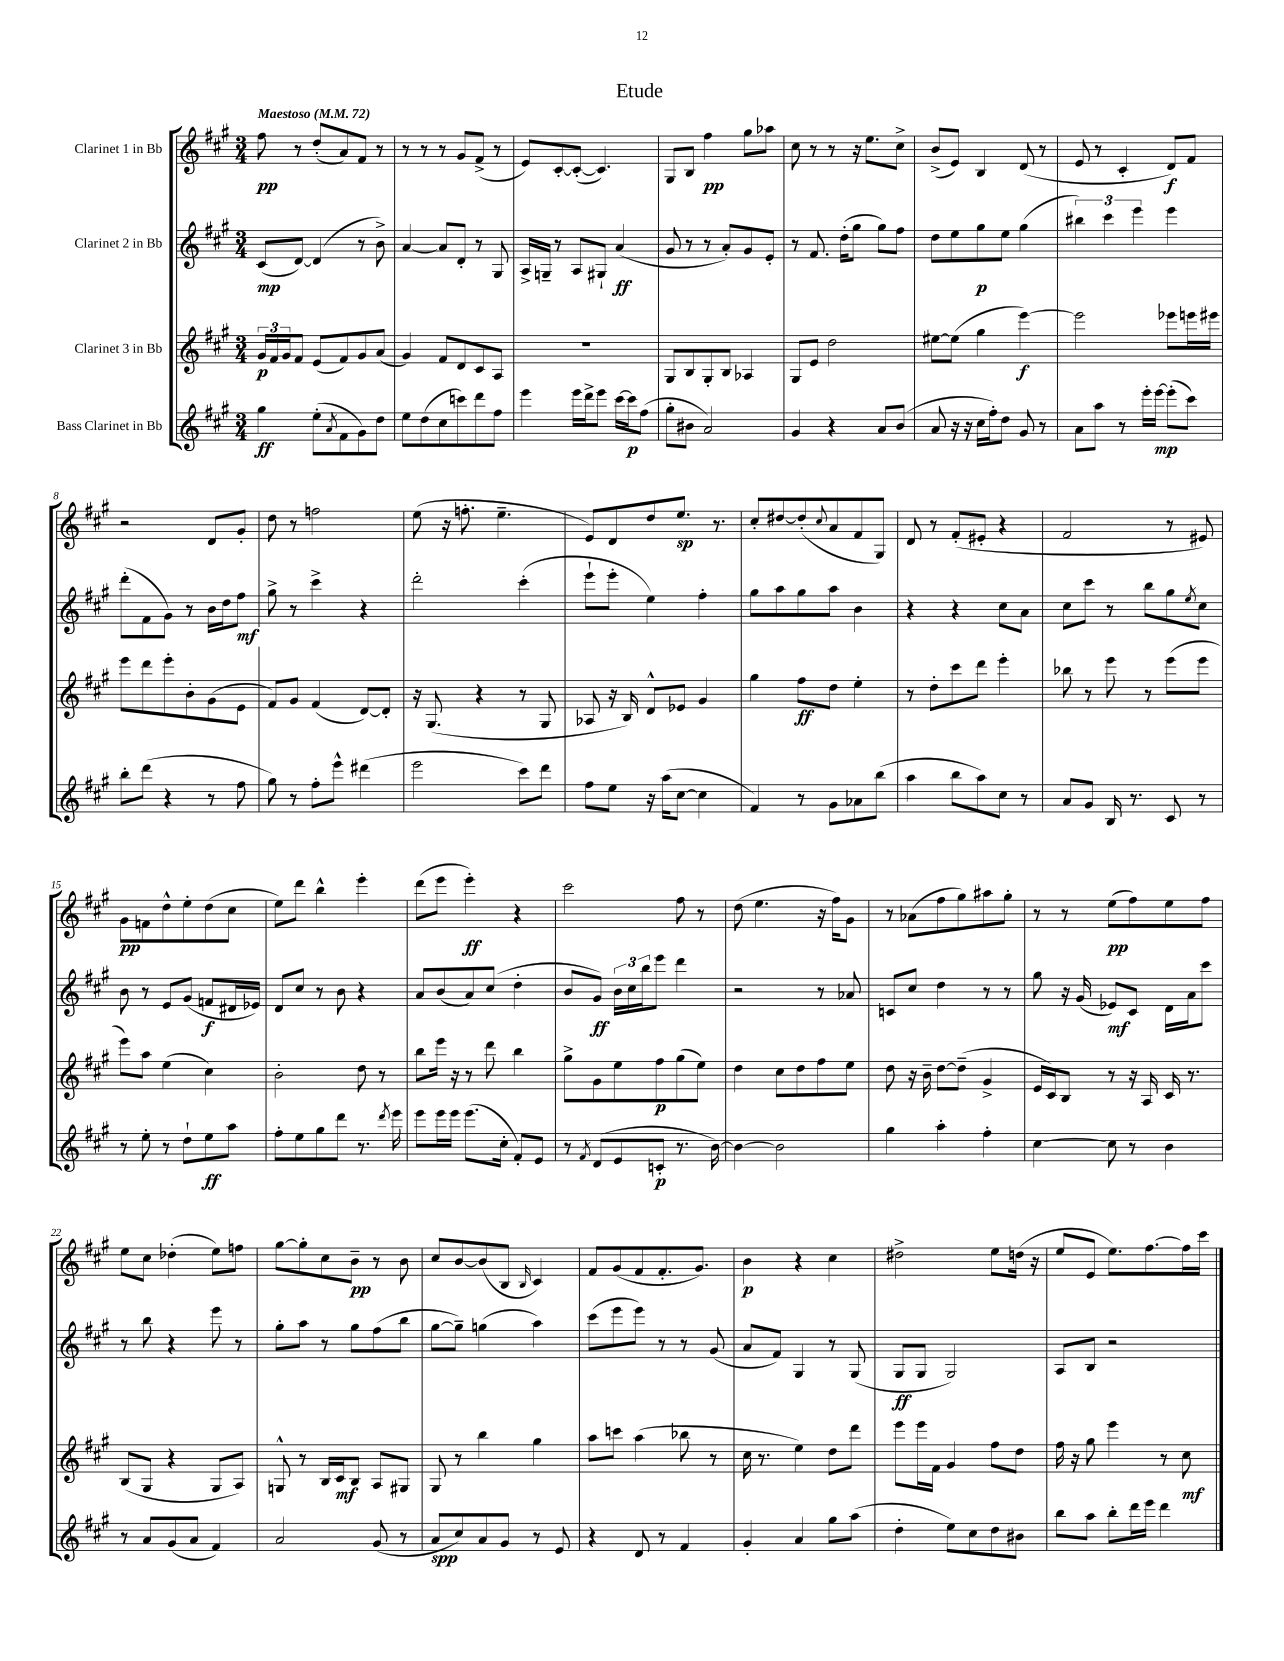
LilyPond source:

\header { title = "Etude" }
<<
\new StaffGroup <<
\new Staff = "s0" \with { instrumentName = "Clarinet 1 in Bb" } {
    \clef treble \key a \major \numericTimeSignature \time 3/4 \tempo "Maestoso" 4 = 72
    fis''8\pp r8 d''8-.( a'8) fis'8 r8 |
    r8 r8 r8 gis'8 fis'8->( r8 |
    e'8) cis'8~-. cis'8~-.( cis'4.) |
    gis8 b8 fis''4\pp gis''8 aes''8 |
    cis''8 r8 r8 r16 e''8. cis''8-> |
    b'8->( e'8) b4 d'8( r8 |
    e'8 r8 cis'4-. d'8\f) fis'8 |
    r2 d'8 gis'8-. |
    d''8 r8 f''2 |
    e''8( r16 f''8.-. e''4.-- |
    e'8) d'8 d''8 e''8.\sp r8. |
    cis''8-. dis''8~ dis''8-.( \appoggiatura { cis''8 } a'8 fis'8 gis8) |
    d'8 r8 fis'8-.( eis'8-. r4 |
    fis'2 r8 eis'8) |
    gis'8\pp f'8 d''8-^ e''8-. d''8( cis''8 |
    e''8) d'''8 b''4-^ e'''4-. |
    d'''8( e'''8 e'''4-.\ff) r4 |
    cis'''2 fis''8 r8 |
    d''8( e''4. r16 fis''16) gis'8 |
    r8 aes'8( fis''8 gis''8) ais''8 gis''8-. |
    r8 r8 e''8\pp( fis''8) e''8 fis''8 |
    e''8 cis''8 des''4-.( e''8) f''8 |
    gis''8~ gis''8-. cis''8 b'8--\pp r8 b'8 |
    cis''8 b'8~ b'8( b8 \grace { b16 } cis'4) |
    fis'8 gis'8( fis'8 fis'8.-. gis'8.) |
    b'4\p r4 cis''4 |
    dis''2-> e''8 d''16( r16 |
    e''8 e'8 e''8.) fis''8.~ fis''16 cis'''16 \bar "|." |
}
\new Staff = "s1" \with { instrumentName = "Clarinet 2 in Bb" } {
    \clef treble \key a \major \numericTimeSignature \time 3/4
    cis'8\mp( d'8~) d'4( r8 b'8->) |
    a'4~ a'8 d'8-. r8 gis8 |
    a16-> g16-- r8 a8 gis8-! a'4\ff( |
    gis'8 r8 r8 a'8-.) gis'8 e'8-. |
    r8 fis'8. d''16-.( gis''8 gis''8) fis''8 |
    d''8 e''8 gis''8\p e''8 gis''4( |
    \tuplet 3/2 { bis''4) cis'''4 e'''4 } e'''4 |
    d'''8-.( fis'8 gis'8) r8 b'16 d''16 fis''8\mf |
    gis''8-> r8 cis'''4-> r4 |
    d'''2-. cis'''4-.( |
    e'''8-! e'''8-. e''4) fis''4-. |
    gis''8 a''8 gis''8 a''8 b'4 |
    r4 r4 cis''8 a'8 |
    cis''8 cis'''8 r8 b''8 gis''8 \acciaccatura { e''8 } cis''8 |
    b'8 r8 e'8 gis'8( f'8\f dis'16 ees'16) |
    d'8 cis''8 r8 b'8 r4 |
    a'8 b'8( a'8) cis''8( d''4-. |
    b'8 gis'8\ff) \tuplet 3/2 { b'16 cis''16 b''16 } e'''8 d'''4 |
    r2 r8 aes'8 |
    c'8 cis''8 d''4 r8 r8 |
    gis''8 r16 gis'16( ees'8\mf) cis'8 d'16 a'16 cis'''8 |
    r8 b''8 r4 e'''8 r8 |
    gis''8-. a''8 r8 gis''8 fis''8( b''8 |
    gis''8~ gis''8--) g''4( a''4) |
    cis'''8( e'''8 e'''8) r8 r8 gis'8( |
    a'8 fis'8) gis4 r8 gis8( |
    gis8\ff gis8 gis2) |
    a8 b8 r2 \bar "|." |
}
\new Staff = "s2" \with { instrumentName = "Clarinet 3 in Bb" } {
    \clef treble \key a \major \numericTimeSignature \time 3/4
    \tuplet 3/2 { gis'16\p fis'16 gis'16 } fis'8 e'8( fis'8) gis'8 a'8( |
    gis'4) fis'8 d'8 cis'8 a8 |
    R2. |
    gis8 b8 gis8-. b8 aes4 |
    gis8 e'8 d''2 |
    eis''8~ eis''8( gis''4 e'''4~\f) |
    e'''2 ees'''8 e'''16 eis'''16 |
    e'''8 d'''8 e'''8-. b'8-. gis'8( e'8 |
    fis'8) gis'8 fis'4( d'8~) d'8-. |
    r16 gis8.( r4 r8 gis8 |
    aes8 r16 b16) d'8-^ ees'8 gis'4 |
    gis''4 fis''8\ff d''8 e''4-. |
    r8 d''8-. cis'''8 d'''8 e'''4-. |
    bes''8 r8 e'''8 r8 e'''8( e'''8 |
    e'''8) a''8 e''4( cis''4) |
    b'2-. d''8 r8 |
    b''8 e'''16 r16 r8 d'''8 b''4 |
    gis''8-> gis'8 e''8 fis''8\p gis''8( e''8) |
    d''4 cis''8 d''8 fis''8 e''8 |
    d''8 r16 b'16-- d''8~ d''8--( gis'4-> |
    e'16 cis'16) b8 r8 r16 a16 cis'16 r8. |
    b8( gis8 r4 gis8 a8) |
    g8-^ r8 b16 cis'16\mf b8 a8 gis8 |
    gis8 r8 b''4 gis''4 |
    a''8 c'''8 a''4( bes''8 r8 |
    cis''16 r8. e''4) d''8 d'''8 |
    e'''8 e'''16 fis'16 gis'4 fis''8 d''8 |
    fis''16 r16 gis''8 e'''4 r8 cis''8\mf \bar "|." |
}
\new Staff = "s3" \with { instrumentName = "Bass Clarinet in Bb" } {
    \clef treble \key a \major \numericTimeSignature \time 3/4
    gis''4\ff e''8-.( \acciaccatura { a'8 } fis'8 gis'8) d''8 |
    e''8 d''8( cis''8 c'''8) d'''8 fis''8 |
    e'''4 e'''16 d'''16-> e'''8 cis'''16~ cis'''16\p fis''8( |
    gis''8-. bis'8 a'2) |
    gis'4 r4 a'8 b'8( |
    a'8 r16 r16 cis''16 fis''16-.) d''8 gis'8 r8 |
    a'8 a''8 r8 e'''16-. e'''16~\mp e'''8-.( cis'''8) |
    b''8-. d'''8( r4 r8 fis''8 |
    gis''8) r8 fis''8-. e'''8-^ dis'''4( |
    e'''2 cis'''8) d'''8 |
    fis''8 e''8 r16 a''16( cis''8~ cis''4 |
    fis'4) r8 gis'8 aes'8 b''8( |
    a''4 b''8 a''8) cis''8 r8 |
    a'8 gis'8 b16 r8. cis'8 r8 |
    r8 e''8-. r8 d''8-! e''8\ff a''8 |
    fis''8-. e''8 gis''8 d'''8 r8. \acciaccatura { d'''8 } e'''16 |
    e'''8 e'''16 e'''16 e'''8.( cis''16-. fis'8-.) e'8 |
    r8 \acciaccatura { fis'8 } d'8( e'8 c'8-.\p r8. b'16~) |
    b'4~ b'2 |
    gis''4 a''4-. fis''4-. |
    cis''4~ cis''8 r8 b'4 |
    r8 a'8 gis'8( a'8 fis'4) |
    a'2 gis'8( r8 |
    a'8\spp cis''8) a'8 gis'8 r8 e'8 |
    r4 d'8 r8 fis'4 |
    gis'4-. a'4 gis''8 a''8( |
    d''4-. e''8) cis''8 d''8 bis'8 |
    b''8 a''8 b''8-. d'''16 e'''16 d'''4 \bar "|." |
}
>>
>>
